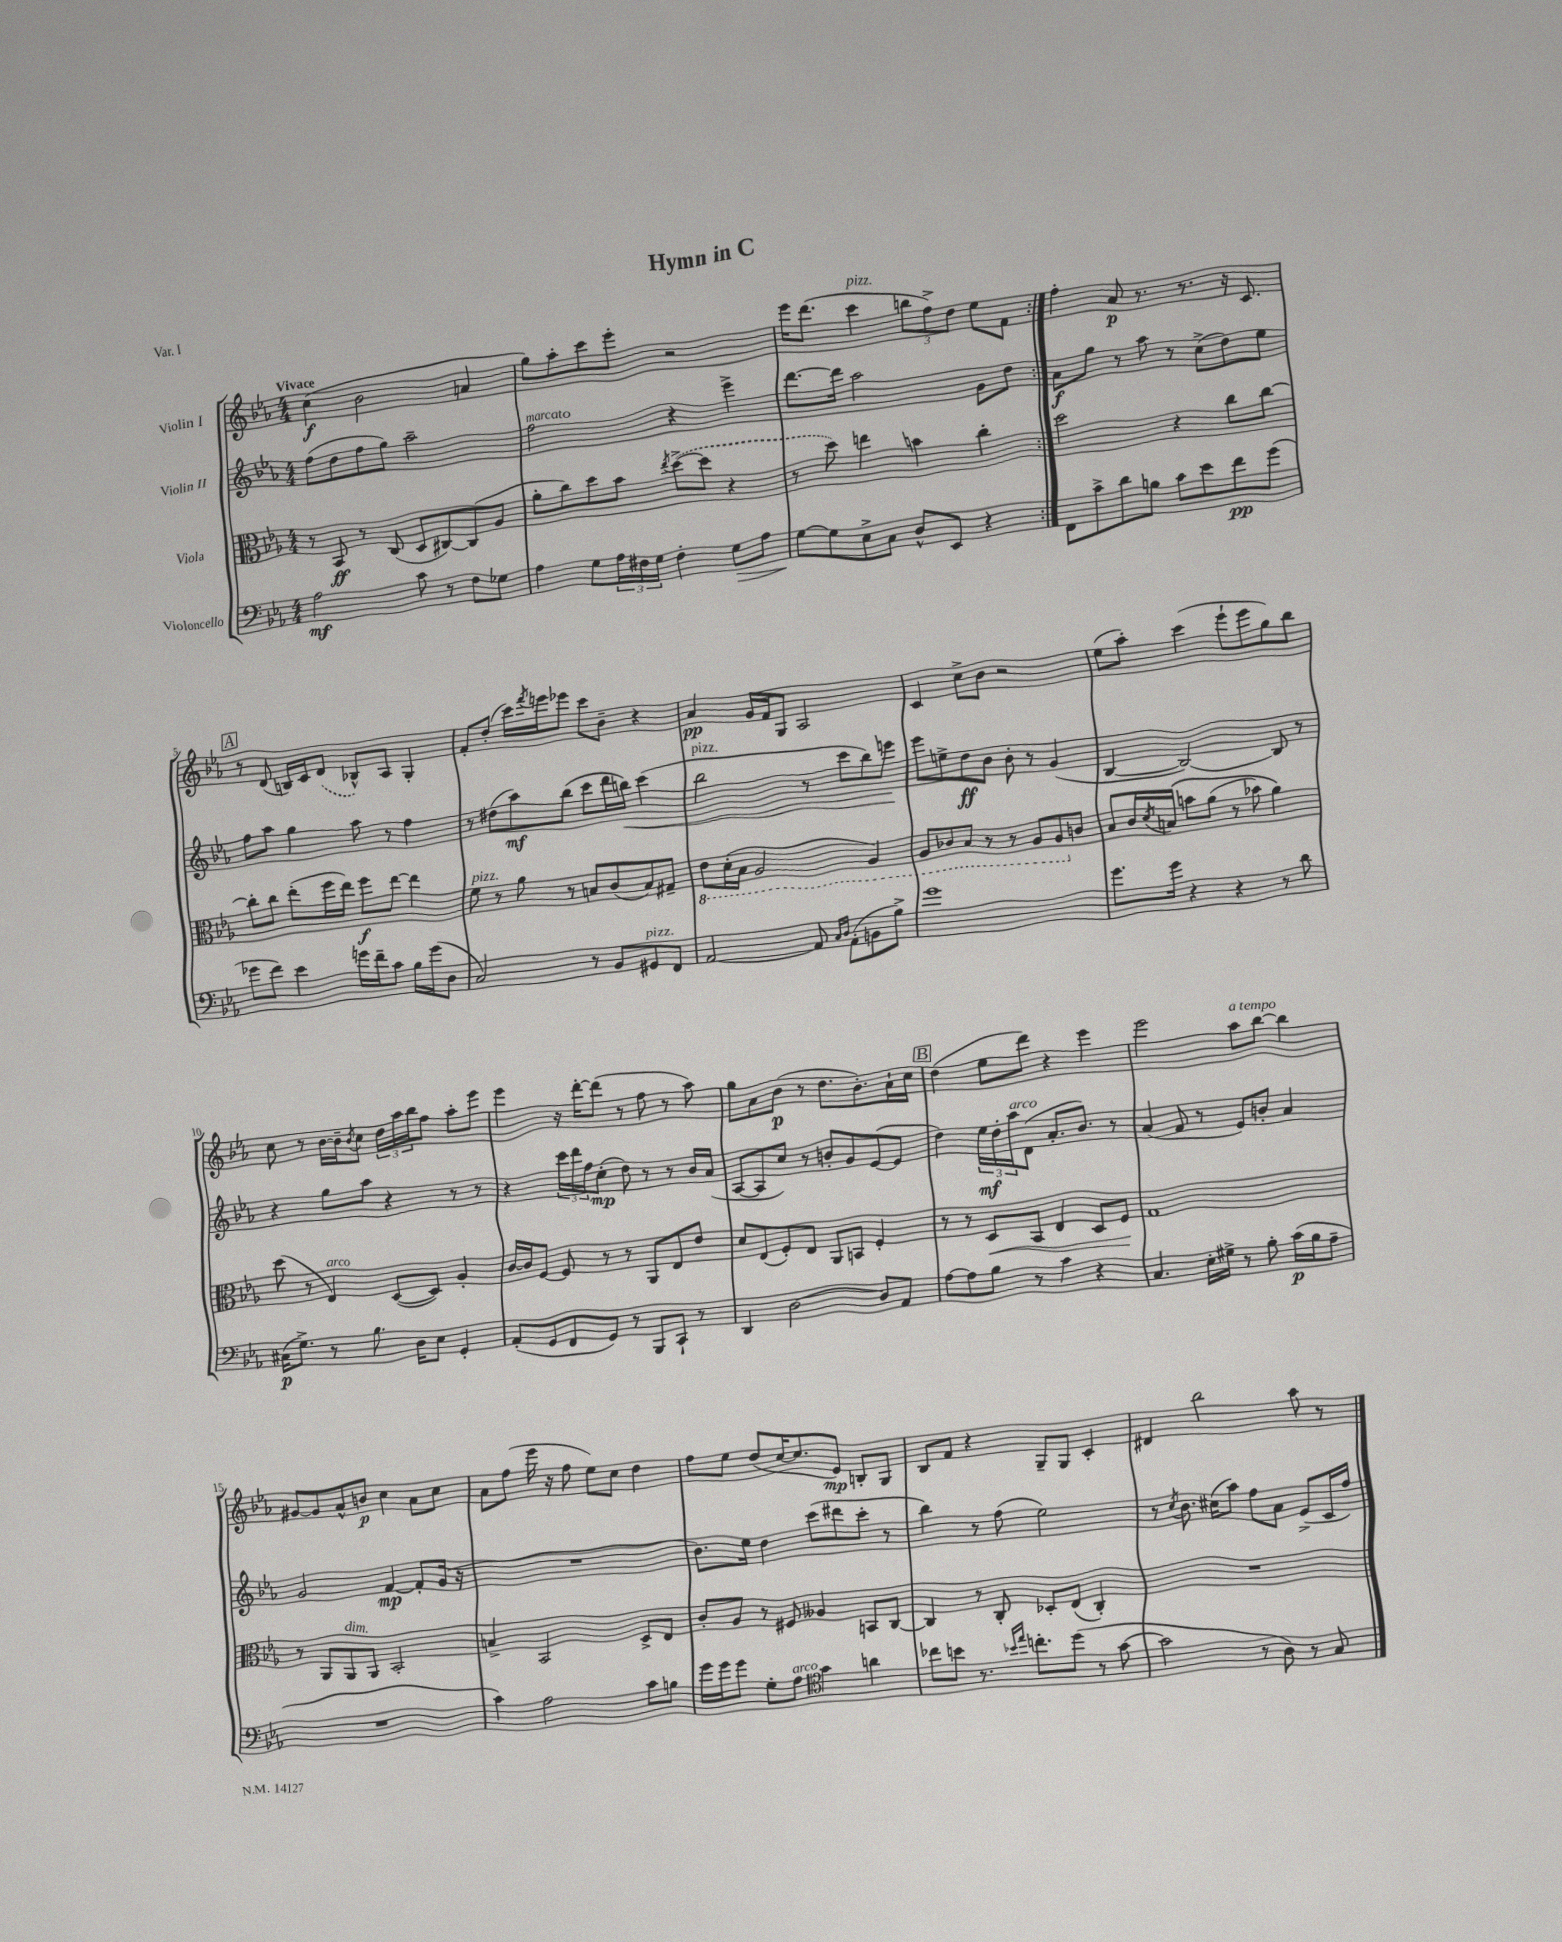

**kern	**kern	**kern	**kern
*staff4	*staff3	*staff2	*staff1
*clefF4	*clefC3	*clefG2	*clefG2
*k[b-e-a-]	*k[b-e-a-]	*k[b-e-a-]	*k[b-e-a-]
*M4/4	*M4/4	*M4/4	*M4/4
2A-	8r	(8ff	(4cc
.	8BB-	8dd	.
.	8r	8ff	2b-
.	(8C	8gg)	.
8c	8D	2aa-~	.
8r	[8C#)	.	.
8F	(8C#]	.	4a
8G-	8A-	.	.
=	=	=	=
4A-	8a-'	2ff	8gg)
.	8cc)	.	8aa-'
8G	8dd	.	8ccc
24A-	8b-	.	8eee-'
24F#	.	.	.
24G	.	.	.
.	8qee-	.	.
4F#'	([8dd^	4r	2r
.	8dd]	.	.
8G	4r	4eee-^	.
8A-	.	.	.
=	=	=	=
[8G	8r	[8.ddd	16eee-
.	.	.	(8.ddd
8G]	8dd)	.	.
.	.	16ddd]	.
8E-^	4ee	2aa-	4ccc
8C	.	.	.
8D^^	4b	.	12bb
.	.	.	12ff^)
8EE-	.	.	.
.	.	.	12dd
4r	4cc'	8g	8ee-
.	.	8dd	8f
=:|!	=:|!	=:|!	=:|!
8FF	2dd	8a-	4ff'
8c^	.	8gg	.
8d	.	8r	8a-
8B	.	8aa-	8.r
8c	4r	8r	.
.	.	.	8.r
8e-	.	(8cc^	.
8f	8cc	8dd)	16r
.	.	.	8.c
(8g	[8cc	8ee-	.
=	=	=	=
8g-	8cc']	8ff	8r
8f)	8cc	8aa-	(8d
4e-	(8ee-'	4gg	16B)
.	.	.	16c
.	16ff	.	(8d
.	16ee-)	.	.
16g	8ff	8aa-	8B-^^)
16f~	.	.	.
8c	[8ee-	8r	8A-
16B-	4ee-]	4ff	4G'
(16g	.	.	.
8D	.	.	.
=	=	=	=
2C)	8f	8r	8f'
.	8r	(8dd#	(8dd'
.	8a-	8aa-)	16ccc)
.	.	.	8qfff
.	.	.	16eee
.	8r	(8bb-	8eee-
8r	8B	8ccc	8ccc
8BB-	(8c	16ddd	8b-~
.	.	16bb)	.
8GG#	8B)	(4ccc	4r
8FF	8G#~	.	.
=	=	=	=
[2AA-	8E-	2bb-	4a-
.	(16D'	.	.
.	16BB-	.	.
.	2AA-	.	16g
.	.	.	16f
.	.	.	8G
8AA-]	.	8r	2A-
16qqC	.	.	.
16qqD	.	.	.
(8AA-'	.	8ccc	.
8BB	4AA-)	8bb-)	.
8B-^)	.	8eee	.
=	=	=	=
1g	8AA-	8eee-	4c
.	8C-	8ee^	.
.	8BB-	8dd	8cc^
.	8r	8b-	8b-
.	8r	8b-'	2r
.	8AA-	8r	.
.	8AA-	(4g	.
.	8c	.	.
=	=	=	=
8.g	8B-	[4B-	(8ee-
.	16c	.	8aa-')
.	8qd	.	.
16g	&(16B	.	.
4r	8b	2B-_)	(4ccc
.	(8a-	.	.
4r	8r	.	8eee-`
.	8b-)	.	8eee-
8r	4a-&)	8B-]	8gg)
8d	.	8r	8bb-
=	=	=	=
(16C#	(8dd	4r	8cc
8.G^)	.	.	.
.	8r	.	8r
8r	4E-)	8gg	[16b-
.	.	.	16b-~]
.	.	.	8qb-
8.B-	.	8aa-	8cc
.	([8D	4r	24dd
.	.	.	24aa-
16D	.	.	.
.	.	.	24bb-
8E-	8D])	.	8ff
4GG'	4A-'	8r	8aa-'
.	.	8r	8eee-
=	=	=	=
(8AA-'	[16c	4r	4eee-
.	16c]	.	.
8GG	[8F	.	.
8FF	8F]	24ccc	16r
.	.	24ddd	.
.	.	.	[16ddd'
.	.	24ff	.
8GG)	8r	(8cc'	(8ddd]
8r	8r	8dd)	8r
8BBB-	8AA-	8r	8ff
8CC`	8E-	8r	8r
8r	8e-	16b-	8aa-)
.	.	(16a-	.
=	=	=	=
4DD	8d	[8A-	8gg
.	(8E-	8A-]	8a-
[2D	8F')	8cc)	(8b-
.	8E-	8r	8r
.	8AA-	8b'	8.dd
.	8BB	8g	.
.	.	.	8.b-')
8D]	4F'	([8e-	.
8AA-	.	8e-]	16a-`
.	.	.	16cc
=	=	=	=
[8A-	8r	4dd)	(4dd
8A-]	8r	.	.
8B-	8D	24ee-	8ee-
.	.	24dd'	.
.	.	24aa-	.
8r	8BB-	(8d	8ddd)
4c	4E-	8.a-'	4r
.	.	8.b-)	.
4r	8D	.	4eee-
.	8F	8r	.
=	=	=	=
4.C	1G	(4a-	2eee-
.	.	8f	.
16E-'	.	8r	.
16G#^	.	.	.
8r	.	8e-)	8aa-
8B-'	.	8b'	[8bb-
(16c	.	4a-	4bb-]
16B-	.	.	.
8A-~	.	.	.
=	=	=	=
1r	8r	2g	[8g#
.	8AA-	.	8g#]
.	8AA-	.	8a-^^
.	8AA-	.	8b
.	2BB-'	[4f	4cc
.	.	8f']	8a-
.	.	(16g	8cc
.	.	16r	.
=	=	=	=
4c)	4B^	1r	8a-
.	.	.	(8ff
2A-	2BB-	.	16eee-
.	.	.	16r
.	.	.	8ff
.	.	.	8ee-)
.	.	.	8cc
8c	8D^	.	4dd
8B	8E-	.	.
=	=	=	=
16g	8c'	8.b-)	8ff
16g	.	.	.
8g	8A-	.	8ee-
.	.	16ee-	.
8G'	8r	4dd	(8dd
8A-	8F#	.	[16cc
.	.	.	8.cc]
*clefC4	*	*	*
4g	4A--	(8ccc	.
.	.	8ddd#	8e-)
4a	8BB	8ccc'	8B'
.	[8C	8r	8G
=	=	=	=
8cc-	4C]	4bb-)	8B-
8b	.	.	8f
8.r	8r	8r	4r
.	8C'	(8ff	.
16qqb-	.	.	.
16qqee-	.	.	.
8.cc'	.	.	.
.	8D-'	2ee-)	8G~
(8dd	(8E-	.	8G
8r	4C')	.	4c'
[8g	.	.	.
=	=	=	=
2g]	1r	8r	4d#
.	.	8qcc	.
.	.	8.b-	.
.	.	.	2bb-
.	.	(16cc#	.
.	.	8aa-)	.
8r	.	8ff	.
8A-)	.	8a-	.
8r	.	(8e-^	8aa-
8G	.	16c	8r
.	.	16ff)	.
==	==	==	==
*-	*-	*-	*-
